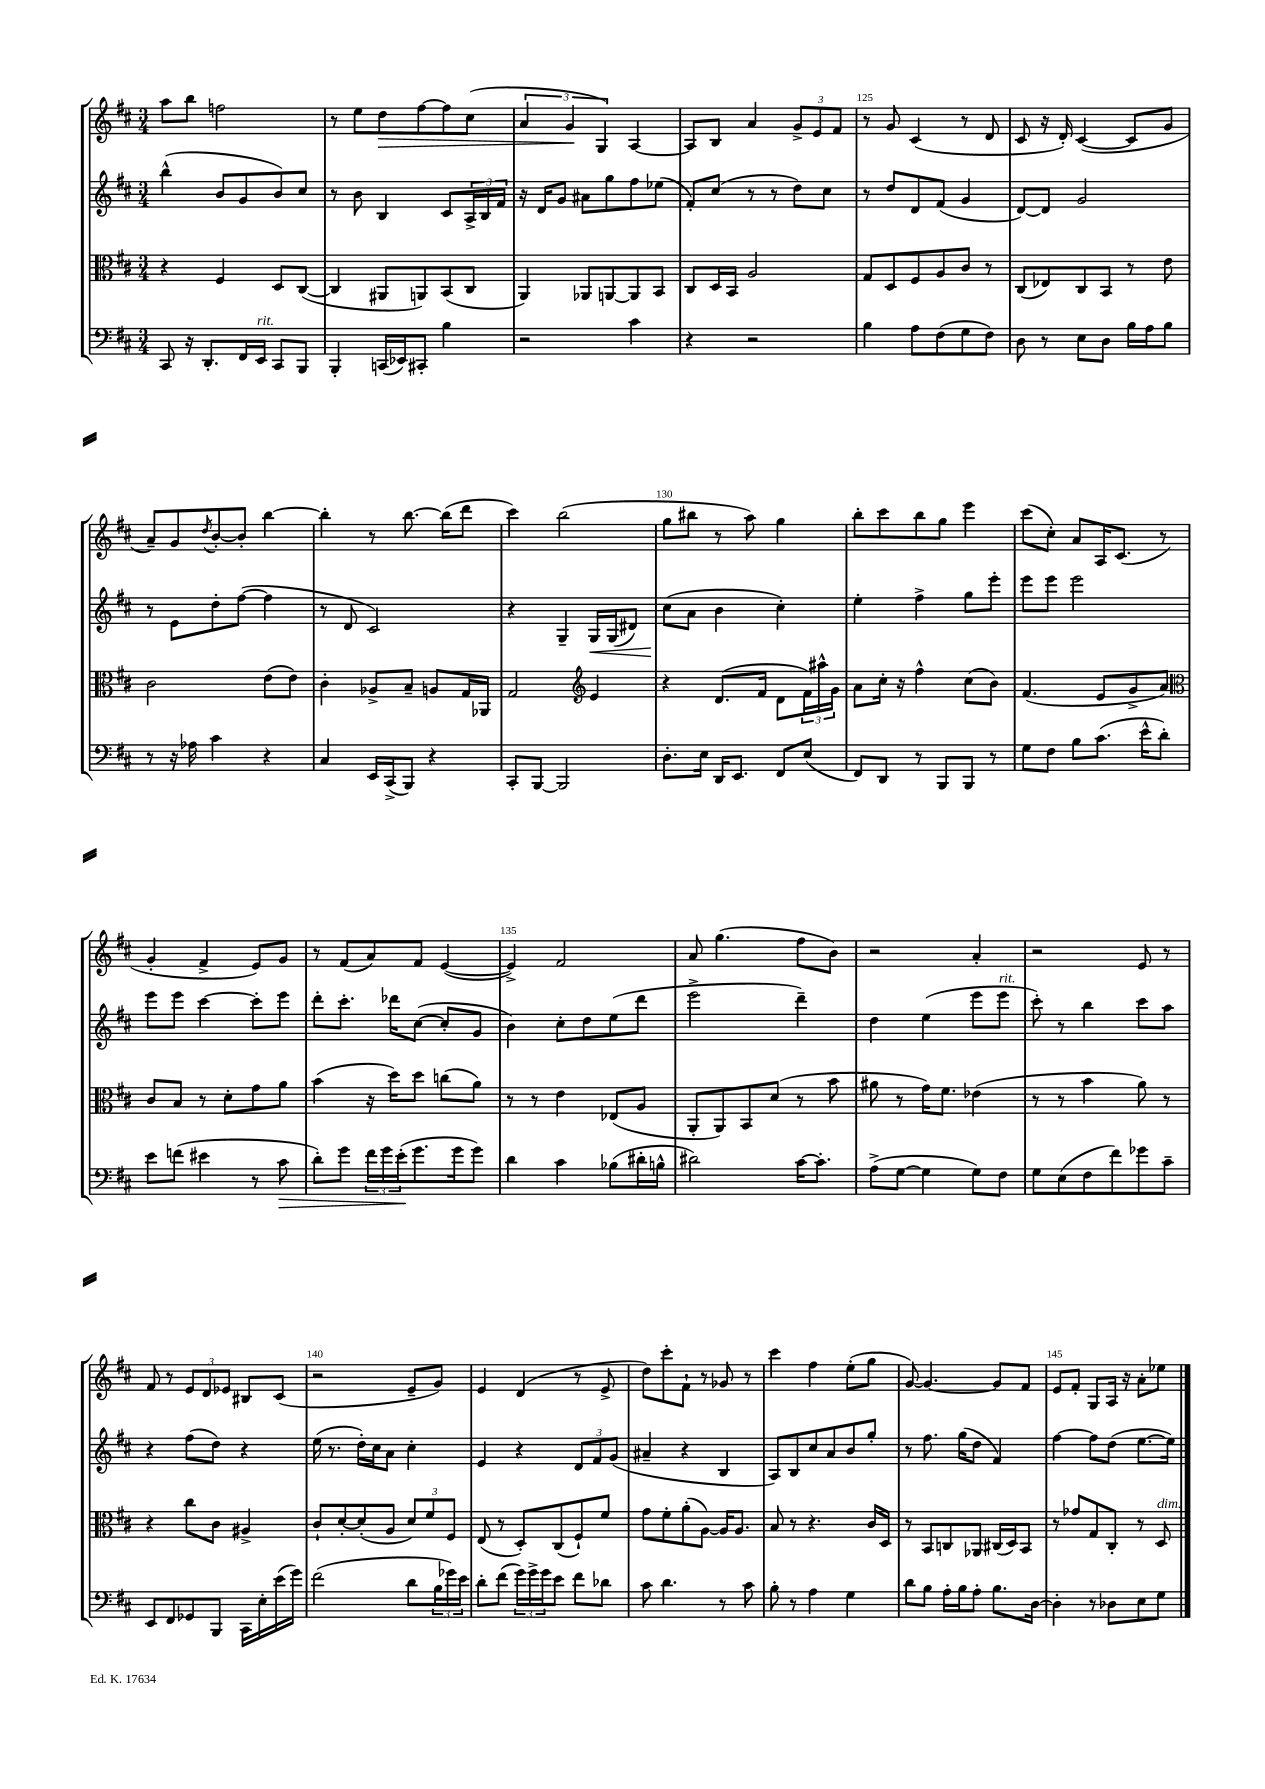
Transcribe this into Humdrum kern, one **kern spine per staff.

**kern	**kern	**kern	**kern
*staff4	*staff3	*staff2	*staff1
*clefF4	*clefC3	*clefG2	*clefG2
*k[f#c#]	*k[f#c#]	*k[f#c#]	*k[f#c#]
*M3/4	*M3/4	*M3/4	*M3/4
8CC#	4r	(4bb^^	8aa
16r	.	.	8bb
8.DD'	.	.	.
.	4F#	8b	2ff
16FF#	.	8g	.
16EE	.	.	.
8CC#	8D	8b)	.
8BBB	([8C#	8cc#	.
=	=	=	=
4BBB'	4C#]	8r	8r
.	.	8b	8ee
(16CC	8AA#	4B	8dd
16EE-)	.	.	.
8CC#'	8AA)	.	[8ff#
4B	(8BB	8c#	8ff#]
.	8C#	24A^	(8cc#
.	.	24B	.
.	.	24f#	.
=	=	=	=
2r	4AA)	16r	6a
.	.	16d	.
.	.	8g	.
.	.	.	6g
.	8AA-	8a#	.
.	.	.	6G)
.	[8AA	8gg	.
4c#	8AA]	8ff#	[4A
.	8BB	(8ee-	.
=	=	=	=
4r	8C#	8f#')	8A]
.	16D	(8cc#	8B
.	16BB	.	.
2r	2A	8r	4a
.	.	8r	.
.	.	8dd)	12g^
.	.	.	12e
.	.	8cc#	.
.	.	.	12f#
=	=	=	=
4B	8G	8r	8r
.	8D	8dd	8g
8A	8F#	8d	(4c#
(8F#	8A	(8f#	.
8G	8c#	4g	8r
8F#)	8r	.	8d
=	=	=	=
8D	(8C#	[8d)	8c#
8r	8E-)	8d]	16r
.	.	.	16d')
8E	8C#	2g	([4c#
8D	8BB	.	.
16B	8r	.	8c#]
16A	.	.	.
8B	8e	.	8g
=	=	=	=
8r	2c#	8r	8a~)
16r	.	8e	8g
16A-	.	.	.
.	.	.	8qdd
4c#	.	8dd'	[8b'
.	.	([8ff#	8b']
4r	(8e	4ff#]	[4bb
.	8e)	.	.
=	=	=	=
4C#	4c#'	8r	4bb']
.	.	8d	.
16EE	8A-^	2c#)	8r
(16CC#^	.	.	.
8BBB)	8B~	.	[8.bb
4r	8A	.	.
.	.	.	(16bb]
.	16G	.	8ddd
.	16AA-	.	.
=	=	=	=
8CC#'	2G	4r	4ccc#)
[8BBB	.	.	.
2BBB]	.	4G~	(2bb
*	*clefG2	*	*
.	4e	16G	.
.	.	(16G	.
.	.	8d#)	.
=	=	=	=
8.D'	4r	(8cc#	8gg
.	.	8a	8bb#
16E	.	.	.
16DD	(8.d	4b	8r
8.EE	.	.	.
.	.	.	8aa)
.	16f#	.	.
8FF#	8d	4cc#')	4gg
(8E	24f#)	.	.
.	24aa#^^	.	.
.	24g	.	.
=	=	=	=
8FF#)	8a	4ee'	8bb'
8DD	16cc#'	.	8ccc#
.	16r	.	.
8r	4ff#^^	4ff#^	8bb
8BBB	.	.	8gg
8BBB	(8cc#	8gg	4eee
8r	8b)	8eee'	.
=	=	=	=
8G	(4.f#	8eee	(8ccc#
8F#	.	8eee	8cc#')
8B	.	2eee	8a
(8.c#	8e	.	16A
.	.	.	(8.c#
.	8g^	.	.
16e^^	.	.	.
8d')	8a)	.	8r
=	=	=	=
*	*clefC3	*	*
8e	8c#	8eee	4g'
(8f	8B	8eee	.
4e#	8r	[4ccc#	4f#^
.	8d'	.	.
8r	8g	8ccc#']	8e)
8c#	8a	8eee	8g
=	=	=	=
8d')	(4b	8ddd'	8r
8g	.	8.ccc#'	(8f#
24f#	16r	.	8a)
24g	.	.	.
.	16dd)	16ddd-	.
(24e'	.	.	.
8.g	8dd	([8cc#	8f#
.	(8cc	8cc#']	([4e
16g	.	.	.
8g)	8a)	8g	.
=	=	=	=
4d	8r	4b)	4e^])
.	8r	.	.
4c#	4e	8cc#'	2f#
.	.	8dd	.
(8B-	(8E-	(8ee	.
16d#'	8A	8ddd	.
16B^^	.	.	.
=	=	=	=
2d#)	8AA'	2eee^	8a
.	8AA)	.	(4.gg
.	8BB	.	.
.	(8d	.	.
[16c#	8r	4ddd~)	8ff#
8.c#']	.	.	.
.	8b	.	8b)
=	=	=	=
(8A^	8a#	4dd	2r
[8G	8r	.	.
4G]	16g)	(4ee	.
.	8.f#	.	.
8G)	(4e-	8eee	4a'
8F#	.	8eee	.
=	=	=	=
8G	8r	8ccc#')	2r
(8E	8r	8r	.
8F#	4b	4bb	.
8f#)	.	.	.
8g-	8a)	8ccc#	8e
8c#~	8r	8aa	8r
=	=	=	=
8EE	4r	4r	8f#
8FF#	.	.	8r
8GG-	8cc#	(8ff#	12e
.	.	.	12d
8BBB	8c#	8dd)	.
.	.	.	12e-
16CC#	4A#^	4r	8B#
16E'	.	.	.
(16e	.	.	(8c#
16g)	.	.	.
=	=	=	=
(2f#	8c#`	(16ee	2r
.	.	8.r	.
.	[8d'	.	.
.	(8d']	16dd')	.
.	.	16cc#	.
.	8A	8a	.
8d	12d)	4cc#'	8e~
.	12f#	.	.
24B	.	.	8g)
24g-)	12F#	.	.
24e	.	.	.
=	=	=	=
8d'	(8E	4e	4e
(8f#	8r	.	.
24g)	8D')	4r	(4d
24g^	.	.	.
24g	.	.	.
8e	(8C#	.	.
8f#	8F#`)	12d	8r
.	.	12f#	.
8d-	8f#	.	8e^
.	.	(12g	.
=	=	=	=
8c#	8g	4a#~	8dd)
4.d	8f#'	.	8ccc#'
.	(8a'	4r	8f#`
.	[8A)	.	8r
8r	16A]	4B	8g-
.	8.A	.	.
8c#	.	.	8r
=	=	=	=
8B'	8B	8A)	4ccc#
8r	8r	8B	.
4A	4.r	8cc#	4ff#
.	.	8a	.
4G	.	8b	(8ee'
.	16c#	8gg'	8gg
.	16D	.	.
=	=	=	=
8d	8r	8r	[8g)
8B	8BB	8.ff#	4.g_
16A'	8C	.	.
16B	.	(16gg	.
8A'	8AA-	8dd	.
8.B	(16C#	4f#)	8g]
.	16D)	.	.
.	8BB	.	8f#
[16D	.	.	.
=	=	=	=
4D']	8r	[4ff#	8e
.	8g-	.	8f#'
8r	8G	8ff#]	8G
8D-	8C#'	(8dd	16A
.	.	.	16r
8E	8r	[8.ee	8a'
8G	8D	.	8ee-
.	.	16ee])	.
==	==	==	==
*-	*-	*-	*-
